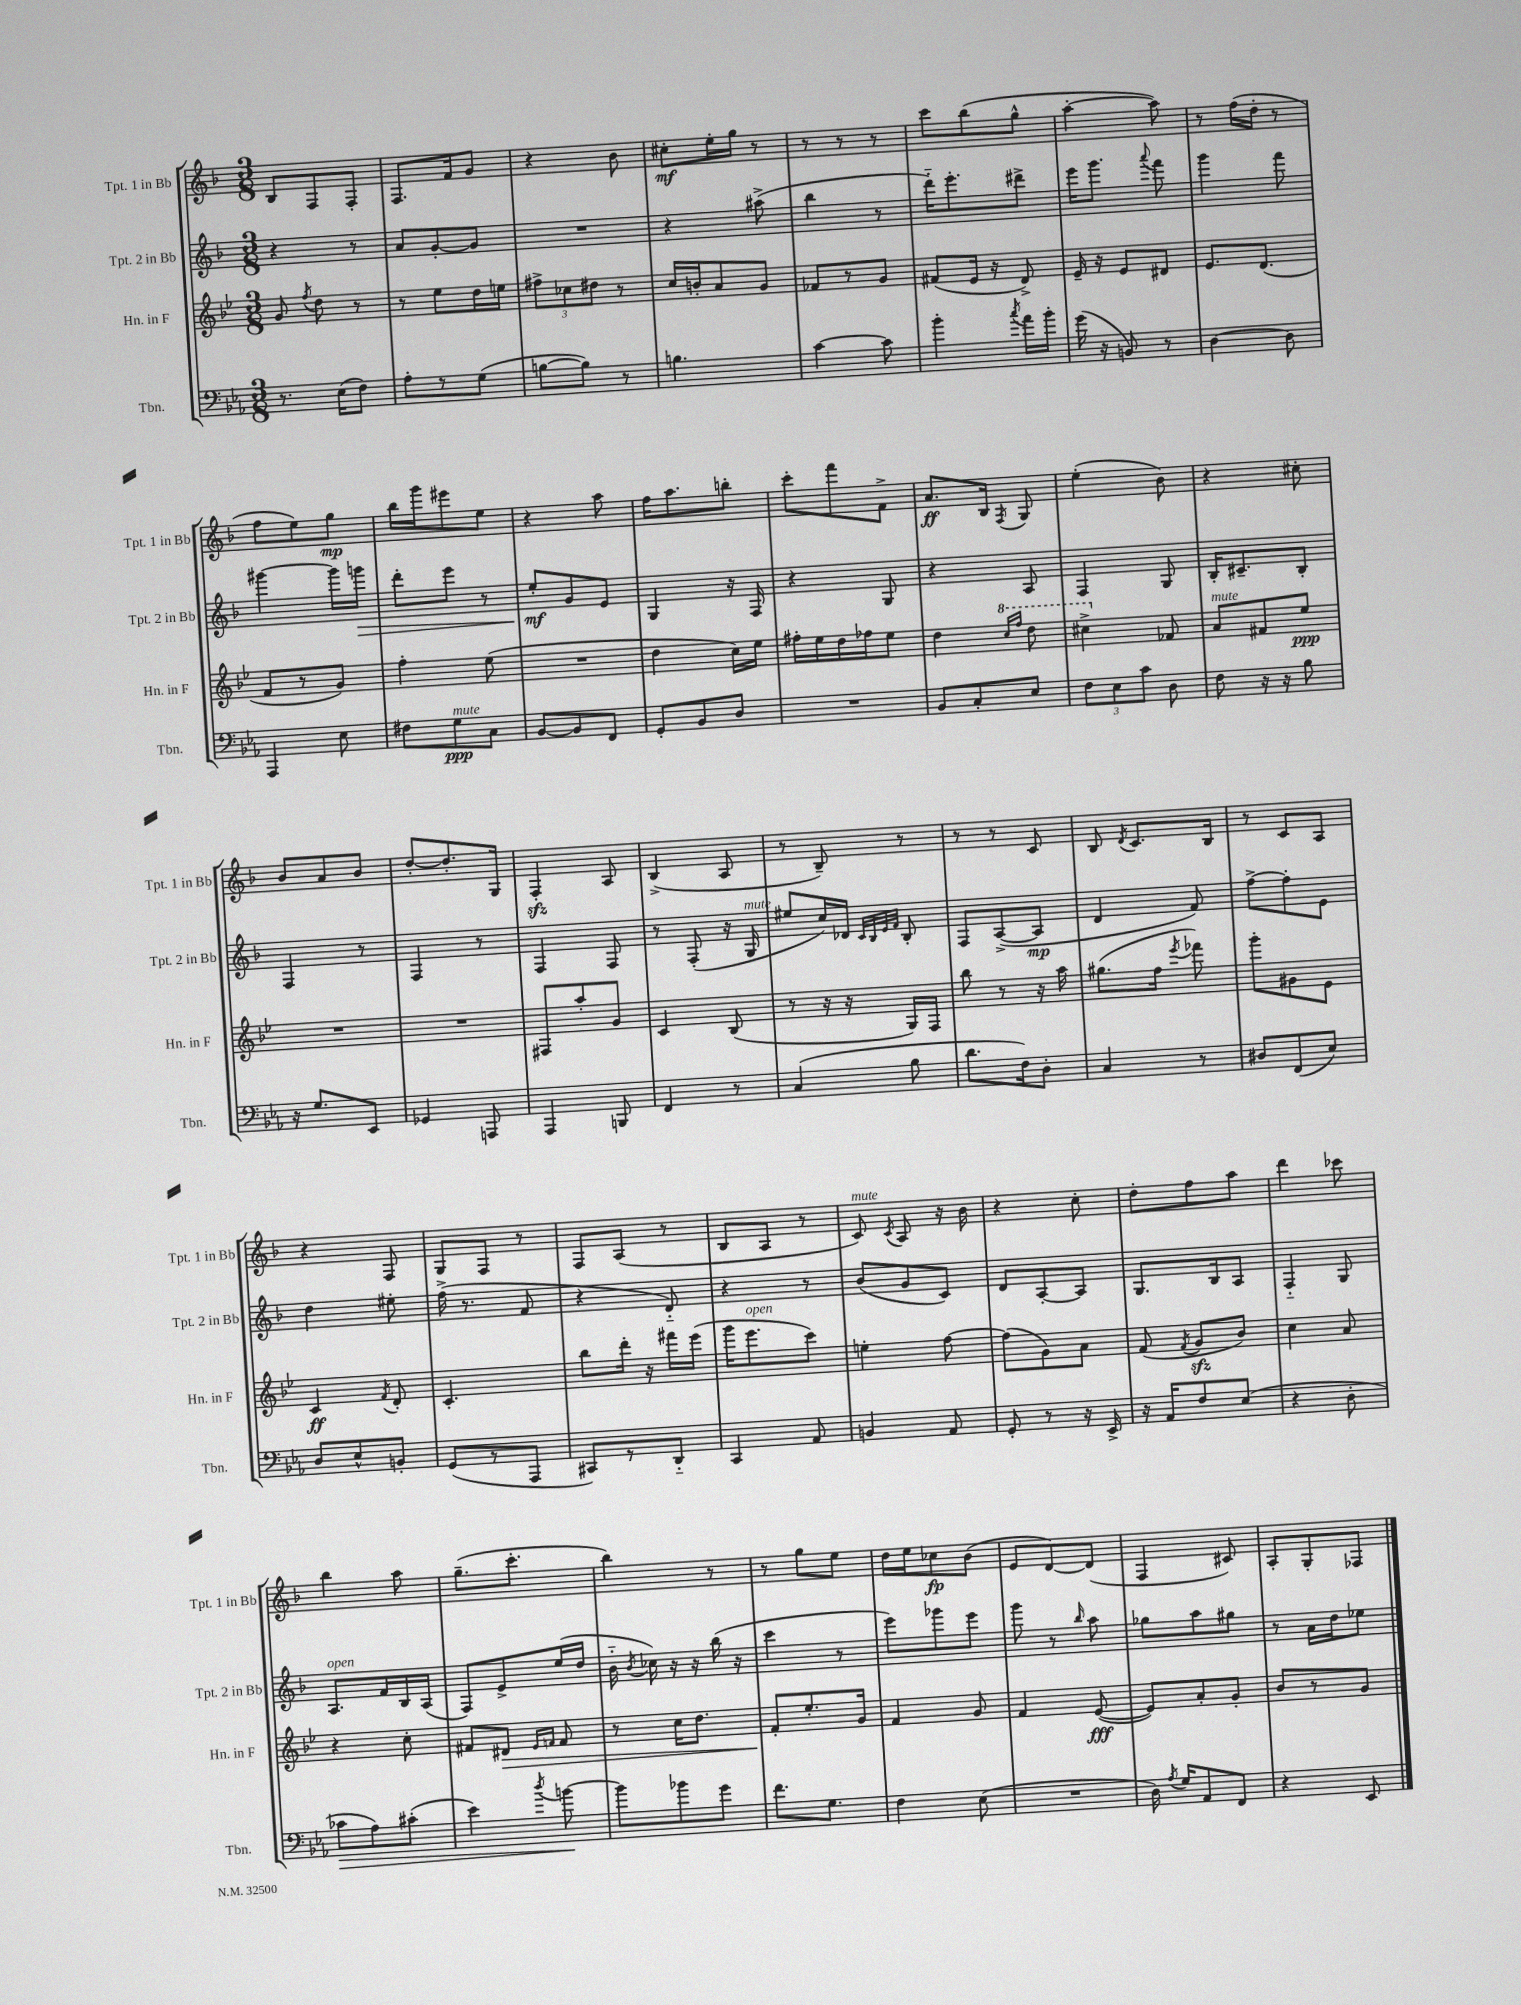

**kern	**kern	**kern	**kern
*staff4	*staff3	*staff2	*staff1
*clefF4	*clefG2	*clefG2	*clefG2
*k[b-e-a-]	*k[b-e-]	*k[b-]	*k[b-]
*M3/8	*M3/8	*M3/8	*M3/8
8.r	8g	4r	8B-
.	8qff	.	.
.	8dd	.	8F
(16E-	.	.	.
8F)	8r	8r	8F'
=	=	=	=
8A-'	8r	8a	8.F
8r	8ee-	[8g'	.
.	.	.	16f
(8G	16dd	8g]	8g
.	16ee	.	.
=	=	=	=
[8B	12ff#^	4.r	4r
.	12cc-	.	.
8B])	.	.	.
.	12dd#	.	.
8r	8r	.	8b-
=	=	=	=
4.B	16cc	4r	8cc#'
.	16b'	.	.
.	8a	.	16ee'
.	.	.	16gg
.	8g	(8aa#^	8r
=	=	=	=
[4c	8f-	4bb-	8r
.	8r	.	8r
8c]	8g	8r	8r
=	=	=	=
4b-'	(8f#	16ddd'~)	8ccc
.	.	8.eee'	.
.	16e-	.	(8bb-
.	16r	.	.
8qcc	.	.	.
16a-	8d^)	8ddd#^	8gg^^
16b-'	.	.	.
=	=	=	=
(16g	16e-~	16eee	[4aa'
16r	16r	8.ggg	.
8BB)	8e-	.	.
.	.	8qqaaa	.
8r	8d#	8fff	8aa])
=	=	=	=
[4D	8.e-	4ggg	8r
.	.	.	(16ff
.	(8.d	.	16dd'
8D]	.	8fff	8r
=	=	=	=
4AAA-	8f	[4ggg#	8ff
.	8r	.	8ee)
8E-	8g)	16ggg#]	8gg
.	.	16ggg	.
=	=	=	=
8F#	4ff'	8ddd'	16bb-
.	.	.	16ggg
8G	.	8eee	8eee#
8C	(8ee-	8r	8ee
=	=	=	=
[8BB-	4.r	8ee'	4r
8BB-]	.	8g	.
8FF	.	8e	8aa
=	=	=	=
8GG'	4dd	4G	16ff
.	.	.	8.aa
8BB-	.	.	.
8D	16cc)	16r	8bb'
.	16ee-	16F	.
=	=	=	=
4.r	16ff#'	4r	8ccc'
.	16ee-	.	.
.	16dd	.	8fff
.	16ff-	.	.
.	8ee-	8G	8f^
=	=	=	=
8BB-	4dd	4r	8.a
8C'	.	.	.
.	.	.	16B-
.	16qqccc	.	.
.	16qqfff	.	8qF
8E-	8ddd	8A	8G
=	=	=	=
12F	4ccc#^	4F	(4ee'
12E-	.	.	.
12c	.	.	.
8D	8f-	8G	8b-)
=	=	=	=
8F	8a	16B-'	4r
.	.	8.c#~	.
16r	8f#	.	.
16r	.	.	.
8B-	8ee-	8B-'	8cc#'
=	=	=	=
16r	4.r	4F	8b-
8.G	.	.	.
.	.	.	8a
8EE-	.	8r	8b-
=	=	=	=
4GG-	4.r	4F	[8dd'
.	.	.	8.dd']
8AAA	.	8r	.
.	.	.	16G
=	=	=	=
4AAA-	8F#	4F	4F'
.	8aa'	.	.
8BBB	8g	8F	8A
=	=	=	=
4FF	4c	8r	(4B-^
.	.	(8F'	.
8r	(8B-	16r	8A
.	.	16G	.
=	=	=	=
(4C	8r	8ee#	8r
.	16r	16cc)	8B-~)
.	16r	16d-	.
.	.	32qqc	.
.	.	32qqB-	.
.	.	32qqe	.
.	.	32qqf	.
8B-	16G)	8B-'	8r
.	16F	.	.
=	=	=	=
8.d	8bb-	8F	8r
.	8r	([8A^	8r
16F)	.	.	.
8D'	16r	8A]	8c
.	16aa	.	.
=	=	=	=
4C	(8.gg#	4d	8B-
.	.	.	8qd
.	.	.	8.c
.	16ff	.	.
.	8qeee-	.	.
8r	8fff-)	8f)	.
.	.	.	16B-
=	=	=	=
8D#	8ggg'	[8ff^	8r
(8FF	8g#	8ff']	8c
8E-)	8e-	8e	8A
=	=	=	=
8D	4c	4dd	4r
8E-^^	.	.	.
.	8qf	.	.
8BB'	8d'	8ee#'	8F
=	=	=	=
(8GG	4.c'	(16ff^	8G
.	.	8.r	.
8r	.	.	8F
8AAA-	.	8f	8r
=	=	=	=
8CC#)	8bb-	4r	8F
8r	16ddd'	.	(8A
.	16r	.	.
8DD'~	16fff#	8d'~)	8r
.	(16eee-	.	.
=	=	=	=
4CC	16ggg	4r	8B-
.	8.eee-	.	.
.	.	.	8A
8AA-	8ccc)	8r	8r
=	=	=	=
4BB	4ee'	(8b-	8c)
.	.	.	8qc
.	.	8g	8A
8AA-	[8ff	8c)	16r
.	.	.	16b-
=	=	=	=
8GG'	(8ff]	8d	4r
8r	8g)	[8A'	.
16r	8a	8A]	8cc'
16EE-^	.	.	.
=	=	=	=
16r	(8f	8.G	8dd'
16AA-	.	.	.
.	8qf	.	.
8F	8g	.	8ff
.	.	16B-	.
(8E-	8b-)	8A	8aa
=	=	=	=
4r	4cc	4F'~	4ddd
8D'	8a	8G	8ccc-
=	=	=	=
8c-	4r	8.A	4bb-
8A-)	.	.	.
.	.	16f	.
(8c#'	8cc'	16B-	8aa
.	.	(16A	.
=	=	=	=
4e-)	8f#	8F)	(8.gg~
.	8d#	8e^	.
.	.	.	8.ccc'
.	16qqe-	.	.
8qdd	16qqf	.	.
[8b	8f	(16ee	.
.	.	16dd	.
=	=	=	=
8b]	8r	16b-'~	4bb-)
.	.	8qb-	.
.	.	16cc-)	.
8b-	16cc	16r	.
.	8.dd	16r	.
8g	.	(16bb-	8r
.	.	16r	.
=	=	=	=
8.f	8f'	4ccc	8r
.	8.ee-'	.	8gg
8.G	.	.	.
.	.	8r	8ee
.	16g	.	.
=	=	=	=
4F	4f	8eee)	16dd
.	.	.	16ee
.	.	8ggg-	8cc-
(8E-	8g	8eee	(8b-
=	=	=	=
4.r	4f	8ggg	8e
.	.	8r	[8d)
.	.	16qqbb-	.
.	([8e-	8aa	(8d]
=	=	=	=
16D)	8e-])	8gg-	4F
8qA-	.	.	.
16G	.	.	.
8AA-	8a'	8aa	.
8FF	8g'	8gg#	8c#)
=	=	=	=
4r	8b-	8r	8A'
.	8r	16a	8G'
.	.	16dd	.
8EE-	8g	8ee-	8F-
==	==	==	==
*-	*-	*-	*-
